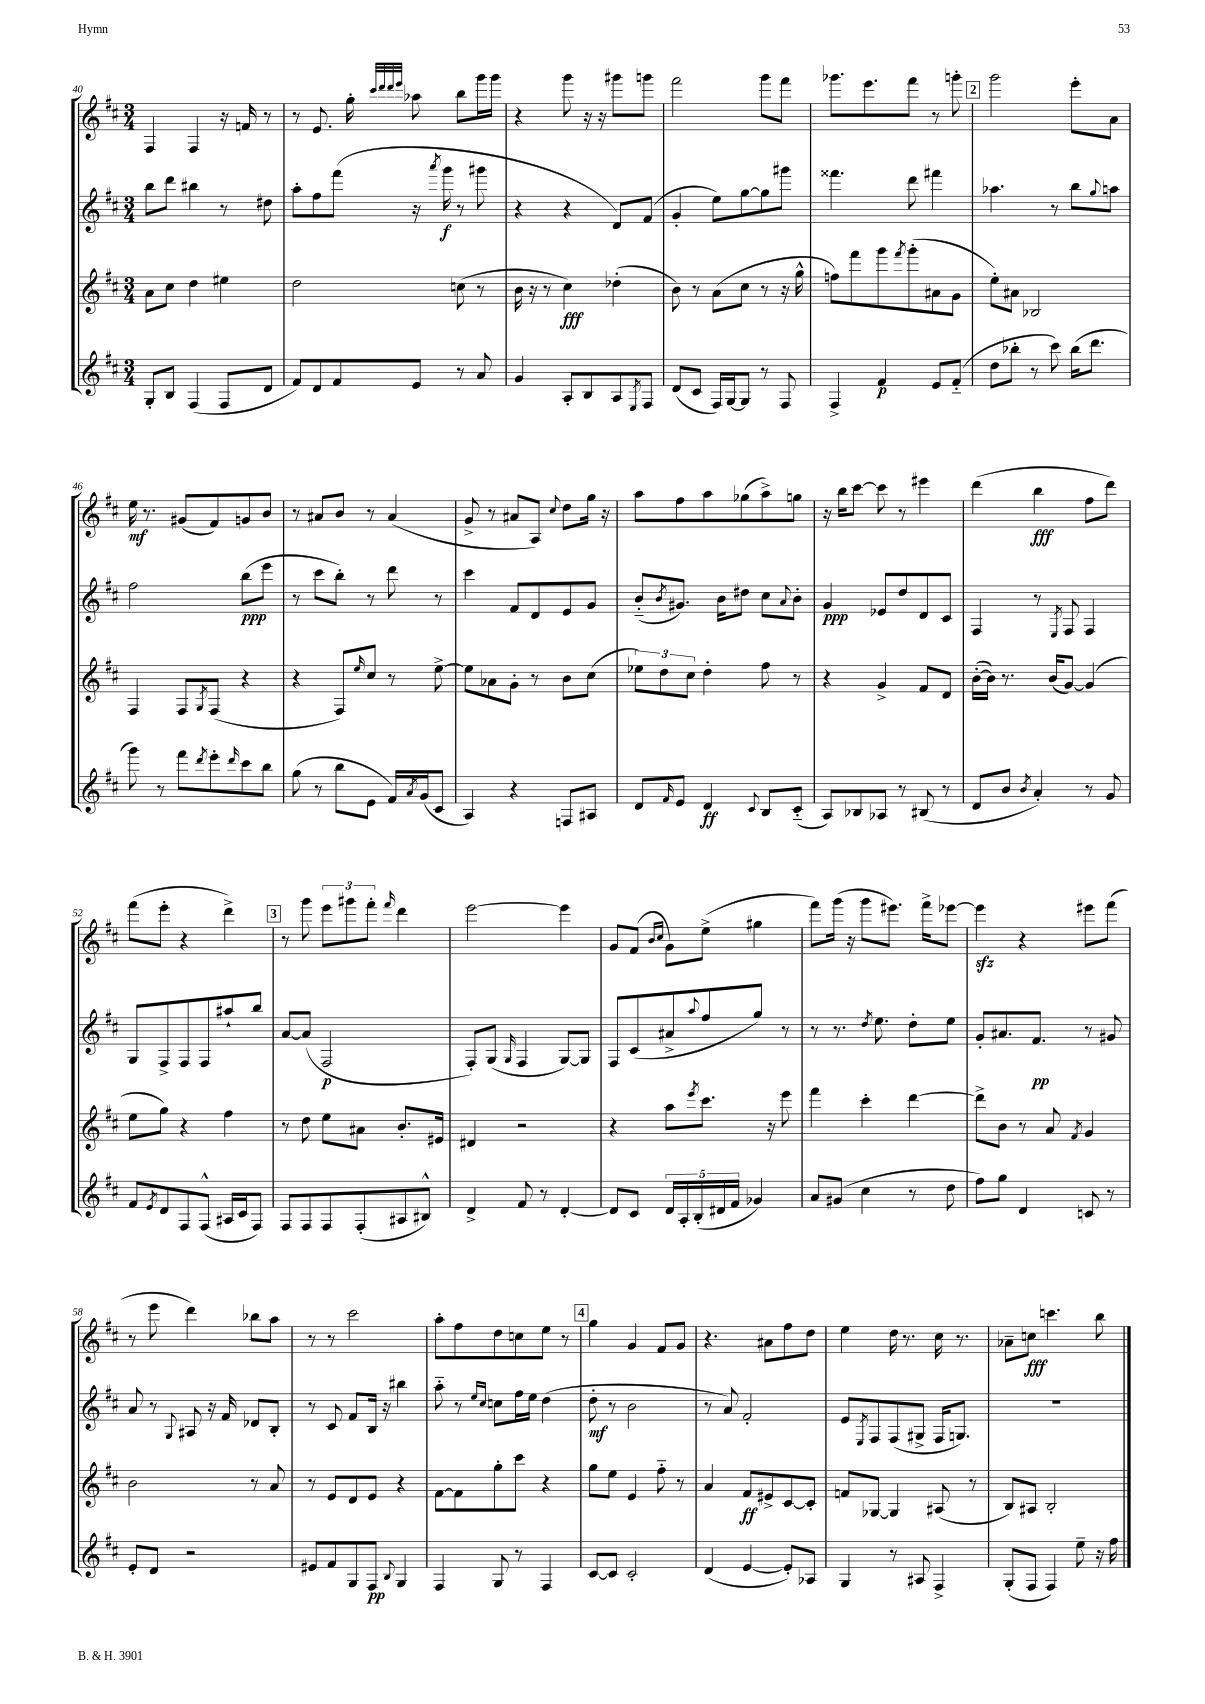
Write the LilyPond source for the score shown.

<<
\new StaffGroup <<
\new Staff = "s0" {
    \clef treble \key d \major \numericTimeSignature \time 3/4
    fis4 fis4 r16 f'16 r8 |
    r8 e'8. g''16-. \grace { cis'''32 d'''32 d'''32 e'''32 } aes''8 b''8 g'''16 g'''16 |
    r4 g'''8 r16 r16 gis'''8 g'''8 |
    fis'''2 g'''8 fis'''8 |
    ges'''8. e'''8. fis'''8 r8 g'''8-. |
    \mark \markup { \box "2" } g'''2 e'''8-. a'8 |
    e''16\mf r8. gis'8( fis'8) g'8 b'8 |
    r8 ais'8 b'8 r8 ais'4( |
    g'8-> r8 ais'8 a8) \appoggiatura { cis''8 } d''8 g''16 r16 |
    a''8 fis''8 a''8 ges''8( a''8->) g''8 |
    r16 b''16 cis'''8~ cis'''8 r8 eis'''4 |
    d'''4( b''4\fff fis''8 d'''8) |
    fis'''8( e'''8-. r4 d'''4->) |
    \mark \markup { \box "3" } r8 g'''8 \tuplet 3/2 { e'''8 gis'''8 fis'''8-. } \grace { fis'''16 } d'''4 |
    e'''2~ e'''4 |
    g'8 fis'8( \grace { b'16 cis''16 } g'8) e''8->( gis''4 |
    fis'''8) g'''16( r16 g'''8 eis'''8.) fis'''16-> ees'''8~ |
    ees'''4\sfz r4 eis'''8 fis'''8( |
    r8 e'''8 d'''4) bes''8 a''8 |
    r8 r8 cis'''2 |
    a''8-. fis''8 d''8 c''8 e''8 r8 |
    \mark \markup { \box "4" } g''4 g'4 fis'8 g'8 |
    r4. ais'8 fis''8 d''8 |
    e''4 d''16 r8. cis''16 r8. |
    aes'8-- c''8\fff c'''4. b''8 \bar "|." |
}
\new Staff = "s1" {
    \clef treble \key d \major \numericTimeSignature \time 3/4
    b''8 d'''8 bis''4 r8 dis''8 |
    a''8-. fis''8 fis'''8( r16 \acciaccatura { a'''8 } g'''16\f r8 gis'''8 |
    r4 r4 d'8) fis'8( |
    g'4-. e''8) g''8~ g''8 gis'''8 |
    fisis'''4. d'''8 fis'''4 |
    \mark \markup { \box "2" } aes''4. r8 b''8 \appoggiatura { g''8 } a''8 |
    fis''2 b''8\ppp( e'''8 |
    r8 cis'''8 b''8-.) r8 d'''8 r8 |
    cis'''4 fis'8 d'8 e'8 g'8 |
    b'8-_( \acciaccatura { b'8 } gis'8.) b'16 dis''8 cis''8 \appoggiatura { a'8 } b'8-. |
    g'4\ppp ees'8 d''8 d'8 cis'8 |
    fis4 r8 \acciaccatura { e8 } fis8 fis4 |
    g8 fis8-> fis8 fis8 ais''8-! b''8 |
    \mark \markup { \box "3" } a'8~ a'8( fis2\p |
    fis8-.) g8( \grace { g16 } fis4 g8~) g8 |
    fis8 cis'8( ais'8-> \appoggiatura { a''8 } fis''8 g''8) r8 |
    r8 r8. \acciaccatura { d''8 } e''8. d''8-. e''8 |
    g'8-. ais'8. fis'8.\pp r8 gis'8 |
    a'8 r8 \appoggiatura { g8 } ais8 r16 fis'16 des'8 b8-. |
    r8 cis'8 fis'8 b16 r16 bis''4 |
    a''8-_ r8 \grace { e''16 cis''16 } c''8 fis''16 e''16 d''4( |
    \mark \markup { \box "4" } d''8-.\mf r8 b'2 |
    r8 a'8) fis'2-. |
    e'8 \acciaccatura { e8 } fis8 fis8( gis8-> fis16 g8.) |
    R2. \bar "|." |
}
\new Staff = "s2" {
    \clef treble \key d \major \numericTimeSignature \time 3/4
    a'8 cis''8 d''4 eis''4 |
    d''2 c''8( r8 |
    b'16 r16 r8 cis''4\fff) des''4-.( |
    b'8) r8 a'8( cis''8 r8 r16 g''16-^ |
    f''8) fis'''8 g'''8 \acciaccatura { fis'''8 } g'''8-.( ais'8 g'8 |
    \mark \markup { \box "2" } e''8-.) ais'8 bes2 |
    fis4 fis8 \acciaccatura { g8 } fis8( r4 |
    r4 fis8) \grace { e''16 } cis''8 r8 e''8~-> |
    e''8 aes'8 g'8-. r8 b'8 cis''8( |
    \tuplet 3/2 { ees''8) d''8 cis''8 } d''4-. fis''8 r8 |
    r4 g'4-> fis'8 d'8 |
    b'16~-.( b'16) r8. b'16( g'8~) g'4( |
    e''8 g''8) r4 fis''4 |
    \mark \markup { \box "3" } r8 d''8 e''8 ais'8 b'8.-. eis'16 |
    dis'4 r2 |
    r4 a''8 \acciaccatura { e'''8 } cis'''8. r16 e'''8 |
    fis'''4 cis'''4-. d'''4~ |
    d'''8-> b'8 r8 a'8 \acciaccatura { fis'8 } g'4 |
    b'2 r8 a'8 |
    r8 e'8 d'8 e'8 r4 |
    fis'8~ fis'8 g''8-. cis'''8 r4 |
    \mark \markup { \box "4" } g''8 e''8 e'4 fis''8-_ r8 |
    a'4 fis'8\ff eis'8-> cis'8~ cis'8-. |
    f'8 ges8~ ges4 ais8( r8 |
    b8) ais8 b2-. \bar "|." |
}
\new Staff = "s3" {
    \clef treble \key d \major \numericTimeSignature \time 3/4
    g8-. b8 fis4( fis8 d'8 |
    fis'8) d'8 fis'8 e'8 r8 a'8 |
    g'4 a8-. b8 a8 \acciaccatura { e8 } fis8 |
    d'8( cis'8 fis16) g16~ g8 r8 fis8 |
    fis4-> fis'4\p e'8 fis'8-_( |
    \mark \markup { \box "2" } d''8 bes''8-. r8 cis'''8) bes''16( d'''8. |
    g'''8) r8 fis'''8 \acciaccatura { d'''8 } e'''8-. \grace { d'''16 } cis'''8 b''8 |
    g''8( r8 b''8 e'8 fis'16) \acciaccatura { a'8 } g'16( cis'8 |
    a4) r4 f8 ais8 |
    d'8 \grace { fis'16 } e'8 d'4\ff \appoggiatura { cis'8 } b8 cis'8-_( |
    a8) bes8 aes8 r8 bis8( r8 |
    d'8 b'8 \acciaccatura { b'8 } a'4-.) r8 g'8 |
    fis'8 \acciaccatura { e'8 } d'8 fis8 fis8-^( ais16 cis'16 fis8) |
    \mark \markup { \box "3" } fis8 fis8 fis8 fis8-.( ais8 bis8-^) |
    d'4-> fis'8 r8 d'4~-. |
    d'8 cis'8 \tuplet 5/4 { d'16 a16-. b16-.( dis'16 fis'16 } ges'4) |
    a'8 gis'8( cis''4 r8 d''8 |
    fis''8) g''8 d'4 c'8 r8 |
    e'8-. d'8 r2 |
    eis'8 fis'8 g8 fis8\pp \appoggiatura { b8 } g4 |
    fis4 g8 r8 fis4 |
    \mark \markup { \box "4" } cis'8~ cis'8 cis'2-. |
    d'4( e'4~ e'8-.) aes8 |
    g4 r8 ais8 fis4-> |
    g8-.( fis8 fis4) e''8-- r16 fis''16 \bar "|." |
}
>>
>>
\layout { \context { \Score currentBarNumber = #40 } }
